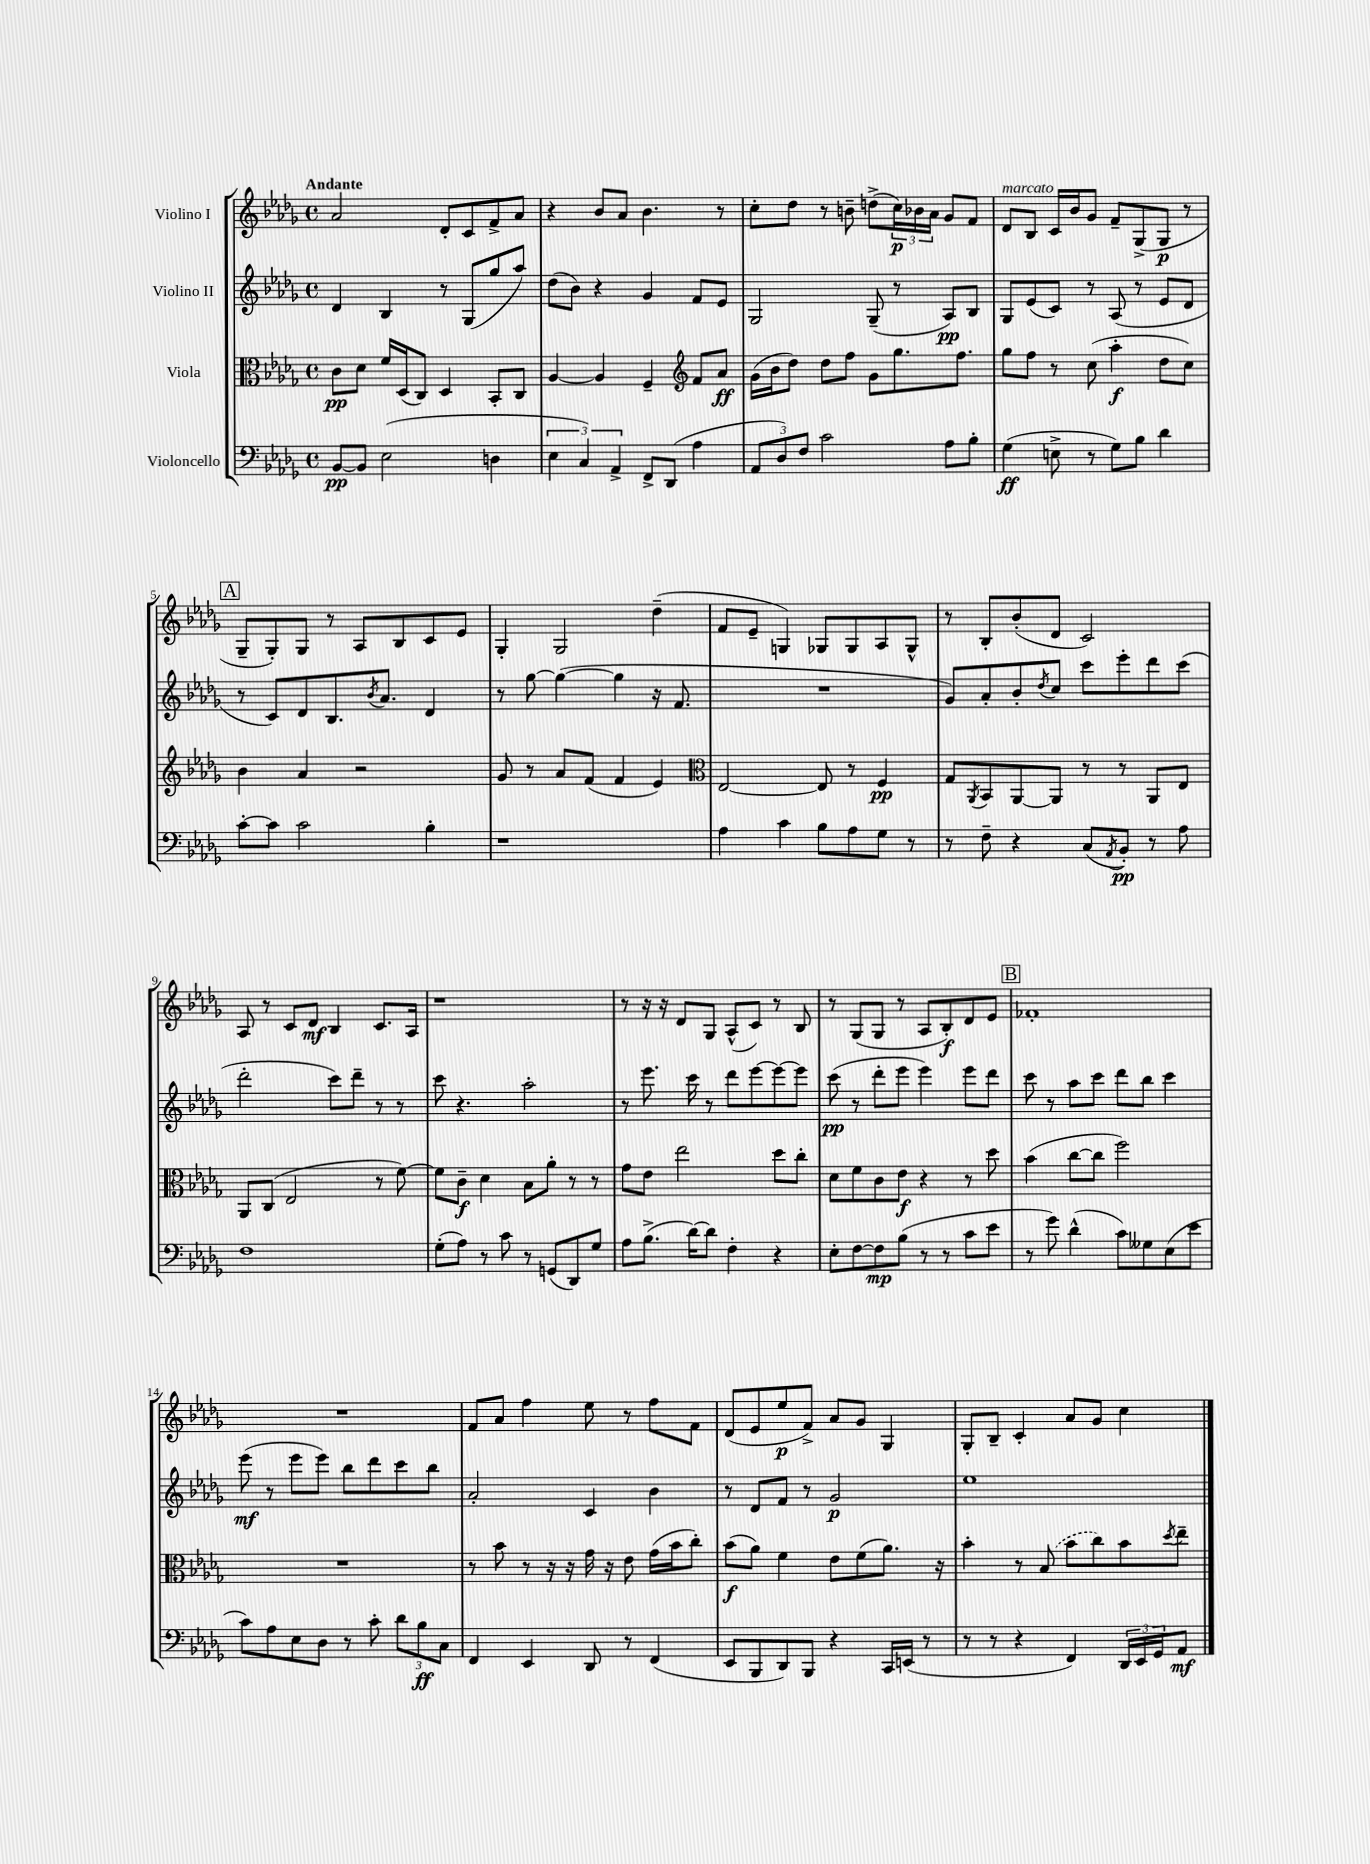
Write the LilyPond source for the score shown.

<<
\new StaffGroup <<
\new Staff = "s0" \with { instrumentName = "Violino I" } {
    \clef treble \key des \major \defaultTimeSignature \time 4/4 \tempo "Andante"
    aes'2 des'8-. c'8 f'8-> aes'8 |
    r4 bes'8 aes'8 bes'4. r8 |
    c''8-. des''8 r8 b'8-- d''8->( \tuplet 3/2 { c''16\p) bes'16 aes'16 } ges'8 f'8 |
    des'8^\markup { \italic "marcato" } bes8 c'16 bes'16 ges'8 f'8-- ges8->( ges8\p r8 |
    \mark \markup { \box "A" } ges8-- ges8-.) ges8 r8 aes8 bes8 c'8 ees'8 |
    ges4-. ges2 des''4--( |
    f'8 ees'8-- g4) ges8 ges8 aes8 ges8-^ |
    r8 bes8-. bes'8-.( des'8 c'2) |
    aes8 r8 c'8 des'8\mf bes4 c'8. aes16 |
    r1 |
    r8 r16 r16 des'8 ges8 aes8-^( c'8) r8 bes8 |
    r8 ges8( ges8 r8 aes8 bes8-.\f) des'8 ees'8 |
    \mark \markup { \box "B" } fes'1-. |
    R1 |
    f'8 aes'8 f''4 ees''8 r8 f''8 f'8 |
    des'8( ees'8 ees''8\p f'8->) aes'8 ges'8 ges4 |
    ges8-. bes8-- c'4-. aes'8 ges'8 c''4 \bar "|." |
}
\new Staff = "s1" \with { instrumentName = "Violino II" } {
    \clef treble \key des \major \defaultTimeSignature \time 4/4
    des'4 bes4 r8 ges8( ges''8 aes''8) |
    des''8( bes'8) r4 ges'4 f'8 ees'8 |
    ges2 ges8--( r8 aes8\pp) bes8 |
    ges8 ees'8( c'8) r8 aes8( r8 ees'8 des'8 |
    \mark \markup { \box "A" } r8 c'8) des'8 bes8. \acciaccatura { bes'8 } aes'8. des'4 |
    r8 ges''8~ ges''4~( ges''4 r16 f'8. |
    R1 |
    ges'8) aes'8-. bes'8-. \acciaccatura { des''8 } c''8 c'''8 ees'''8-. des'''8 c'''8( |
    des'''2-. c'''8) des'''8-- r8 r8 |
    c'''8 r4. aes''2-. |
    r8 ees'''8. c'''16 r8 des'''8 ees'''8~ ees'''8~ ees'''8 |
    c'''8\pp( r8 des'''8-. ees'''8 ees'''4) ees'''8 des'''8 |
    \mark \markup { \box "B" } c'''8 r8 aes''8 c'''8 des'''8 bes''8 c'''4 |
    ees'''8\mf( r8 ees'''8 ees'''8) bes''8 des'''8 c'''8 bes''8 |
    aes'2-. c'4 bes'4 |
    r8 des'8 f'8 r8 ges'2\p |
    ees''1 \bar "|." |
}
\new Staff = "s2" \with { instrumentName = "Viola" } {
    \clef alto \key des \major \defaultTimeSignature \time 4/4
    c'8\pp des'8 f'16 des16( c8) des4 bes,8-. c8 |
    aes4~ aes4 f4-- \clef treble f'8 aes'8\ff |
    ges'16( bes'16 des''8) des''8 f''8 ges'8 ges''8. f''8. |
    ges''8 f''8 r8 c''8( aes''4-.\f des''8 c''8) |
    \mark \markup { \box "A" } bes'4 aes'4 r2 |
    ges'8 r8 aes'8 f'8( f'4 ees'4) |
    \clef alto ees2~ ees8 r8 f4\pp |
    ges8 \acciaccatura { aes,8 } bes,8 aes,8~ aes,8 r8 r8 aes,8 ees8 |
    aes,8 c8( ees2 r8 f'8~) |
    f'8 c'8--\f des'4 bes8 aes'8-. r8 r8 |
    ges'8 ees'8 ees''2 des''8 c''8-. |
    des'8 f'8 c'8 ees'8\f r4 r8 des''8 |
    \mark \markup { \box "B" } bes'4( c''8~ c''8 f''2) |
    R1 |
    r8 bes'8 r8 r16 r16 ges'16 r16 ees'8 ges'16( bes'16 c''8-.) |
    bes'8\f( aes'8) f'4 ees'8 f'8( aes'8.) r16 |
    bes'4-. r8 \once \slurDashed bes8( bes'8 c''8) bes'8 \acciaccatura { des''8 } ees''8-- \bar "|." |
}
\new Staff = "s3" \with { instrumentName = "Violoncello" } {
    \clef bass \key des \major \defaultTimeSignature \time 4/4
    bes,8~\pp bes,8 ees2( d4 |
    \tuplet 3/2 { ees4 c4) aes,4-> } f,8-> des,8( aes4 |
    \tuplet 3/2 { aes,8 des8) f8 } c'2 aes8 bes8-. |
    ges4\ff( e8-> r8 ges8) bes8 des'4 |
    \mark \markup { \box "A" } c'8~-. c'8 c'2 bes4-. |
    r1 |
    aes4 c'4 bes8 aes8 ges8 r8 |
    r8 f8-- r4 c8( \acciaccatura { aes,8 } bes,8-.\pp) r8 aes8 |
    f1 |
    ges8-.( aes8) r8 c'8 r8 g,8( des,8) ges8 |
    aes8 bes8.->( des'16~) des'8 f4-. r4 |
    ees8-. f8~ f8\mp bes8( r8 r8 c'8 ees'8 |
    \mark \markup { \box "B" } r8 ges'8) des'4-^( c'8) geses8 ees8( ees'8 |
    c'8) aes8 ees8 des8 r8 c'8-. \tuplet 3/2 { des'8 bes8\ff c8 } |
    f,4 ees,4 des,8 r8 f,4( |
    ees,8 bes,,8 des,8) bes,,8 r4 c,16 e,16( r8 |
    r8 r8 r4 f,4) \tuplet 3/2 { des,16 ees,16 ges,16 } aes,8\mf \bar "|." |
}
>>
>>
